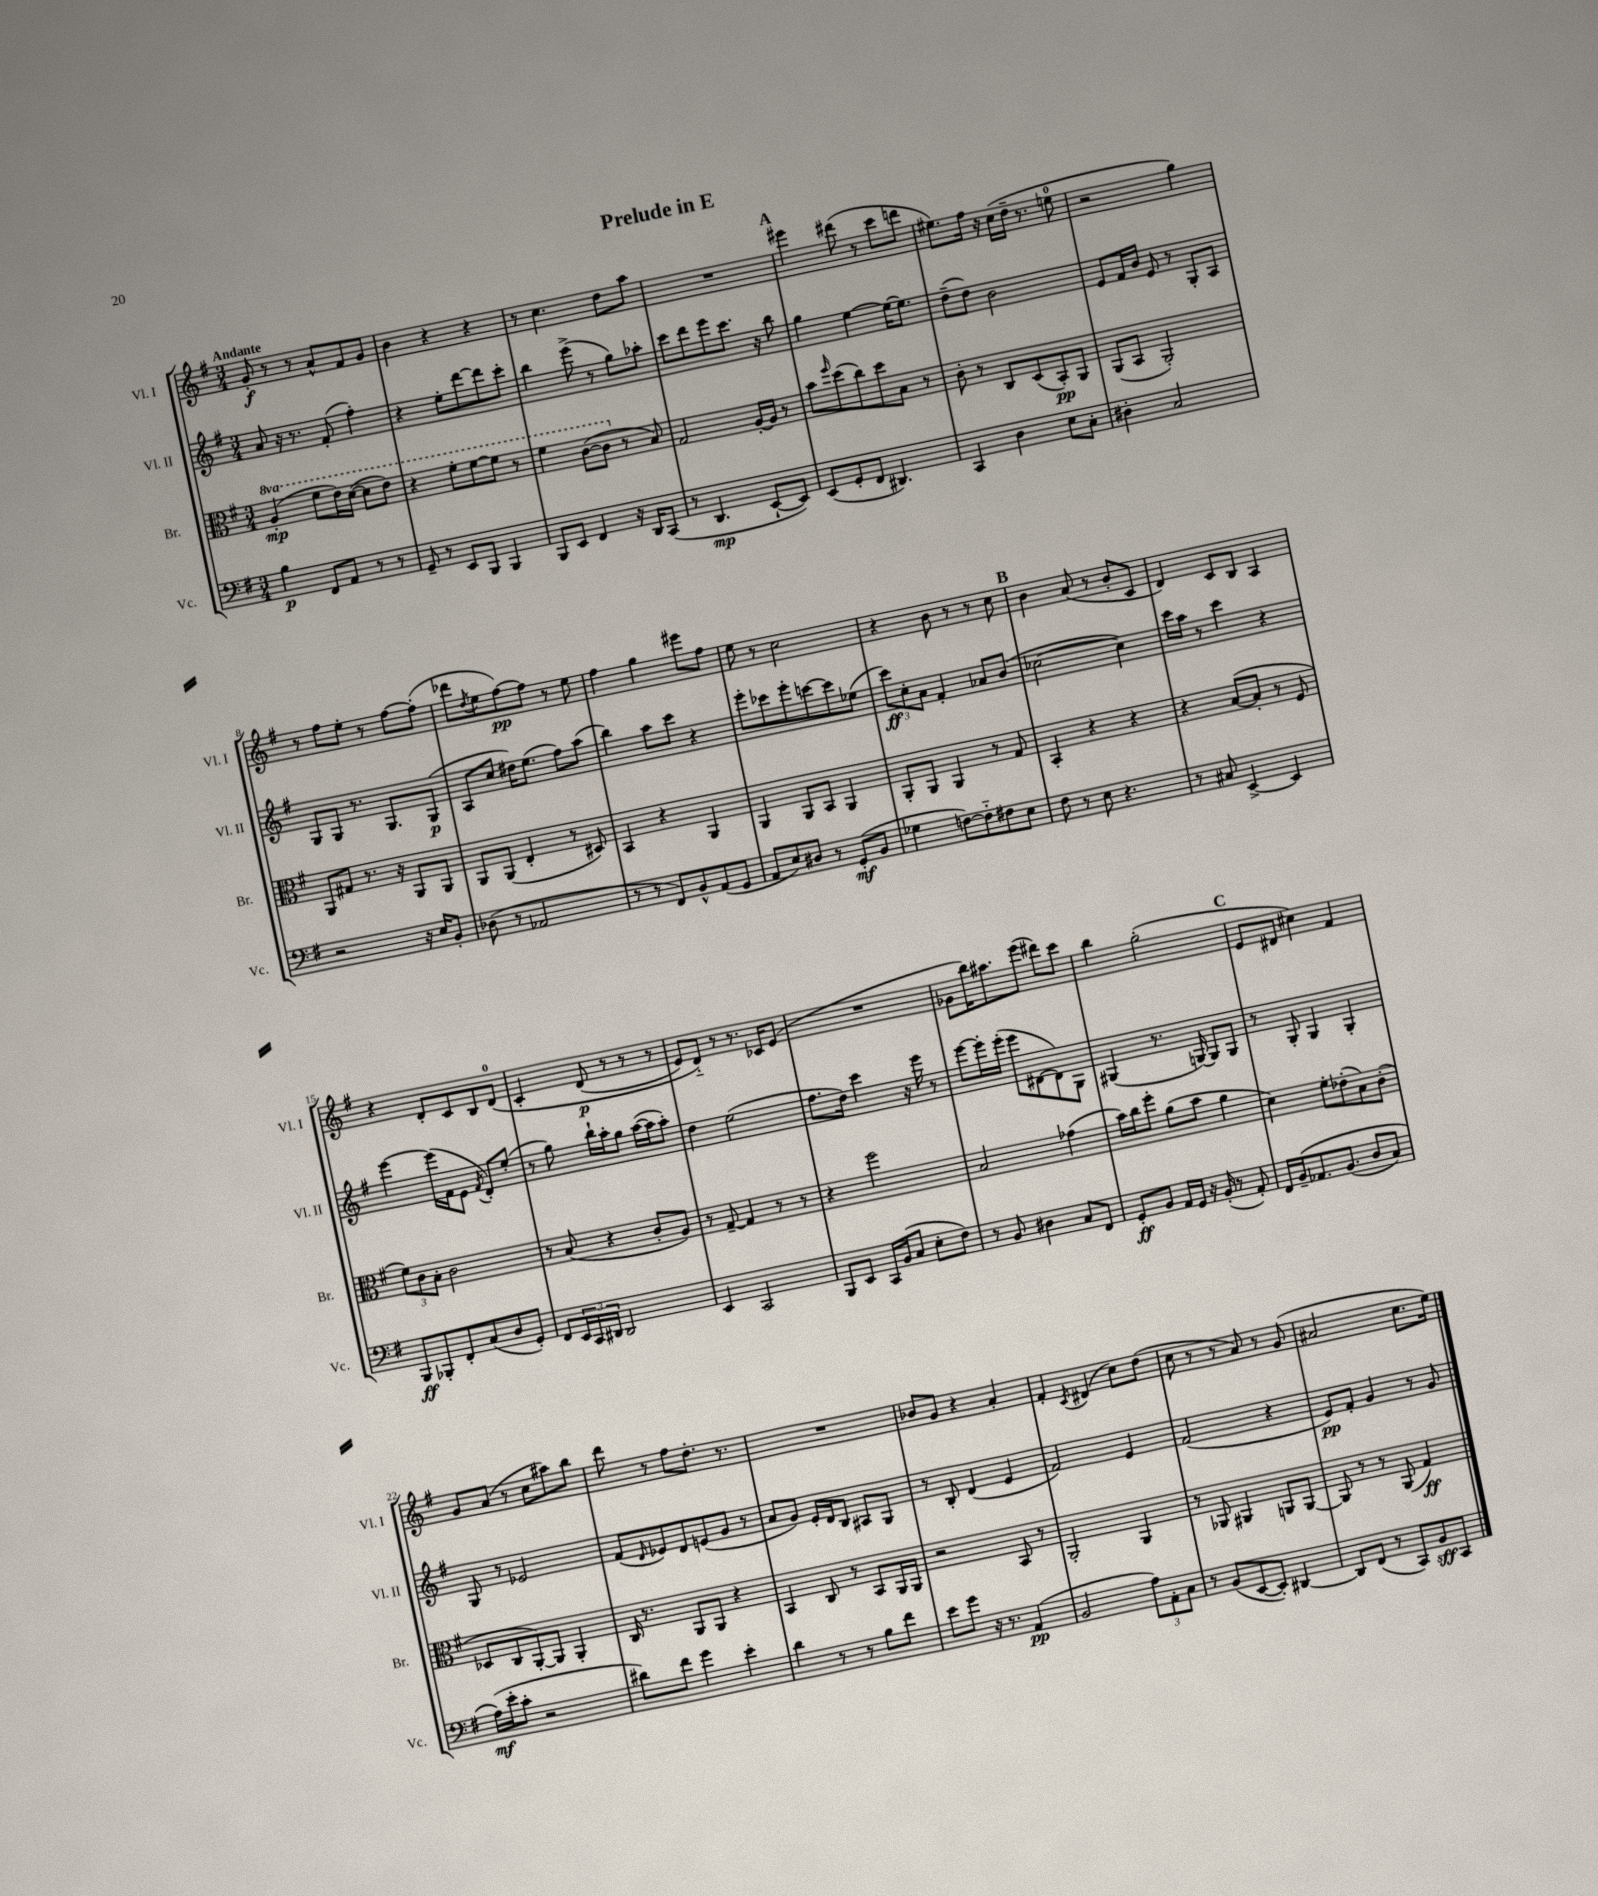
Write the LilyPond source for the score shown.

\header { title = "Prelude in E" }
<<
\new StaffGroup <<
\new Staff = "s0" \with { instrumentName = "Vl. I" shortInstrumentName = "Vl. I" } {
    \clef treble \key g \major \numericTimeSignature \time 3/4 \tempo "Andante"
    g'8-.\f r8 r8 a'8-^ fis'8 g'8 |
    b'4 r4 r4 |
    r8 c''4. d''8 a''8 |
    R2. |
    \mark \markup { \bold "A" } eis'''4 dis'''8( r8 c'''8 d'''8 |
    eis''8.) fis''16 r16 c''16( d''16-- r8. e''8-0 |
    r2 g''4) |
    r8 fis''8 e''8-. r8 fis''8~ fis''8-.( |
    des'''8 \acciaccatura { d''8 } e''8 fis''8~\pp) fis''8 r8 e''8 |
    fis''4 g''4 eis'''8 fis''8 |
    e''8 r8 c''2 |
    r4 b'8 r8 r8 c''8 |
    \mark \markup { \bold "B" } b'4 a'8( r8 b'8-. c'8 |
    d'4) c'8 b8 a4 |
    r4 d'8-. c'8 b8 d'8-0\( |
    c'4-. d'8\p( r8 r8 r8 |
    e'8) d'8-_\) r8 r8. ces'16 e'8( |
    R2. |
    ges'8 b''16) ais''8. e'''8( dis'''8) c'''8 |
    b''4 g''2-.( |
    \mark \markup { \bold "C" } e'8 dis'8 cis''4) fis'4 |
    g'8 a'8( r8 c''8 ais''8) b''8 |
    d'''8 r8 fis''8 d''8.-. r8. |
    R2. |
    bes'8 g'8 r4 a'4-. |
    fis'4-. \acciaccatura { c'8 } dis'4( c''8) d''8( |
    c''8 r8 r8 a'8) r8 g'8( |
    ais'2 c''8. e''16) \bar "|." |
}
\new Staff = "s1" \with { instrumentName = "Vl. II" shortInstrumentName = "Vl. II" } {
    \clef treble \key g \major \numericTimeSignature \time 3/4
    a'8 r16 r8. fis'8-.( fis''4-.) |
    r4 e''8-. d'''8~ d'''8 c'''8-. |
    b''4 e'''8->( r8 g''8) aes''8-. |
    c'''8 d'''8 e'''8 c'''8. r16 b''8 |
    \mark \markup { \bold "A" } g''4 e''4~ e''16~ e''8. |
    d''8--( d''8) b'2 |
    e'8 fis'16 b'16 e'8 r8 g8-. a8 |
    g8 g8 r8. g8. g8\p( |
    a8 c''8 dis''16) e''8.( fis''8) a''8( |
    b''4) a''8 c'''8 r4 |
    e'''8-. ces'''8 e'''8-. c'''8~ c'''8 ees''8( |
    \tuplet 3/2 { c'''8\ff) c''8-. a'8 } fis'4-. aes'8 b'8( |
    \mark \markup { \bold "B" } ces''2~ ces''4) |
    c'''16 a''16 r8 c'''4 r4 |
    e'''4~ e'''16( fis'16 e'8 \acciaccatura { fis'8 } d'8-.) e''8-.( |
    r8 g''8) b''16-! a''16-. g''8 a''16~( a''16 a''8-.) |
    d''4 e''2( |
    fis''8. d''16) c'''4 r16 e'''16 r8 |
    e'''8~ e'''16-. e'''16-.( e'''8 dis'8~ dis'8) g8 |
    gis4( r8. g16~) g8 g8 |
    \mark \markup { \bold "C" } r8 g8-. g4 g4-. |
    g8 r8 ees'2 |
    fis'8( \grace { d'16 } ees'8) d'8 e'8( g'8 r8 |
    a'8 g'8) e'16-. d'16 b8 ais8 g8 |
    r8 b8-. d'4( e'4 |
    fis'2) e'4 |
    fis'2( r4 |
    e'8\pp) fis'8-. g'4 r8 g'8 \bar "|." |
}
\new Staff = "s2" \with { instrumentName = "Br." shortInstrumentName = "Br." } {
    \clef alto \key g \major \numericTimeSignature \time 3/4 \set Staff.ottavationMarkups = #ottavation-simple-ordinals
    \ottava #1 a'4-.\mp( fis''8 e''16) d''16~( d''8 e''8) |
    r4 fis''8-. fis''8~ fis''8 r8 |
    fis''4 c''8~( c''8 \ottava #0 r8 b8) |
    g2 a16~-. a16 r8 |
    \mark \markup { \bold "A" } b'8 \grace { fis''16 } d''8( c''8) d''8 b8 r8 |
    c'8-. r8 c8 d8( b,8-.\pp) a,8 |
    a,8( b,8 a,2-.) |
    a,8 gis8 r8. r16 a,8 a,8 |
    a,8 a,8( e4-. r8 dis8) |
    b,4 r4 a,4 |
    a,4 a,8 b,8 a,4 |
    a,8-. a,8 a,4 r8 g8 |
    \mark \markup { \bold "B" } b,4-. r4 r4 |
    r4 b8~( b8-. r8 fis8 |
    \tuplet 3/2 { fis'8) c'8 b8-. } c'2 |
    r8 b8( r4 c'8-. a8) |
    r8 g8~-- g4 r8 r8 |
    r4 fis''2 |
    b2 ges'4( |
    b'16) c''16 fis''8-. a'8( b'8 a'4 |
    \mark \markup { \bold "C" } d'4) fis'8-. ees'8-.( b8) c'8-.( |
    des8 c8 a,8~-.) a,8 a,4-. |
    c16 r8. a,8 a,8 r4 |
    b,4 c8 r8 b,8 a,16 a,16 |
    r2 b,8 r8 |
    a,2-. a,4 |
    r8 aes,8 ais,4 a,8 a,8~ |
    a,8 r8 r8 a,8( g4\ff) \bar "|." |
}
\new Staff = "s3" \with { instrumentName = "Vc." shortInstrumentName = "Vc." } {
    \clef bass \key g \major \numericTimeSignature \time 3/4
    b4\p fis,8 a,8 r8 r8 |
    g,8-- r8 e,8 b,,8 b,,4 |
    b,,8 e,8 fis,4 r16 d,16 c,8( |
    r8 d,4.\mp e,8~-! e,8) |
    \mark \markup { \bold "A" } e,8( g,8-. fis,8 dis,4.) |
    c,4 d4 e8 c8-. |
    dis4-. c2 |
    r2 r16 e16 b,8-. |
    des8( r8 aes,2 |
    r8 r8 fis,8) b,8-^ a,8( g,8 |
    a,8 e8) dis8 r8 g,8-.\mf( b,8 |
    ges4 f8~) f8-_ fis8 e8 |
    \mark \markup { \bold "B" } fis8 r8 e8 r4. |
    r8 cis8 e,4~-> e,4 |
    b,,8\ff bes,,8-. fis,8-. c8( d8 g,8-.) |
    fis,8 \tuplet 3/2 { e,16 c,16 dis,16 } dis,2 |
    e,4 c,2 |
    b,,8 e,8 c,16 b,16( c8 e8-. fis8) |
    r8 b,8 dis4 c8 fis,8 |
    g,8-.\ff b,8 a,16 g,16 r16 b,16-.( r8 a,8-.) |
    \mark \markup { \bold "C" } fis,16 b,16--\( aes,8. b,8.( d8 c8) |
    a16\mf(\) e'16-. c'8-. r2 |
    dis'8) fis'8 g'4 e'4-. |
    d'4 r8 r8 b8 fis'8 |
    e'8 g'8 r16 r8. a,4\pp( |
    b,2 \tuplet 3/2 { a8) a,8-. c8 } |
    r8 b,8( e,8~ e,8-.) dis,4~ |
    dis,8 fis,8( r8 c,8) b,8\sff c,8 \bar "|." |
}
>>
>>
